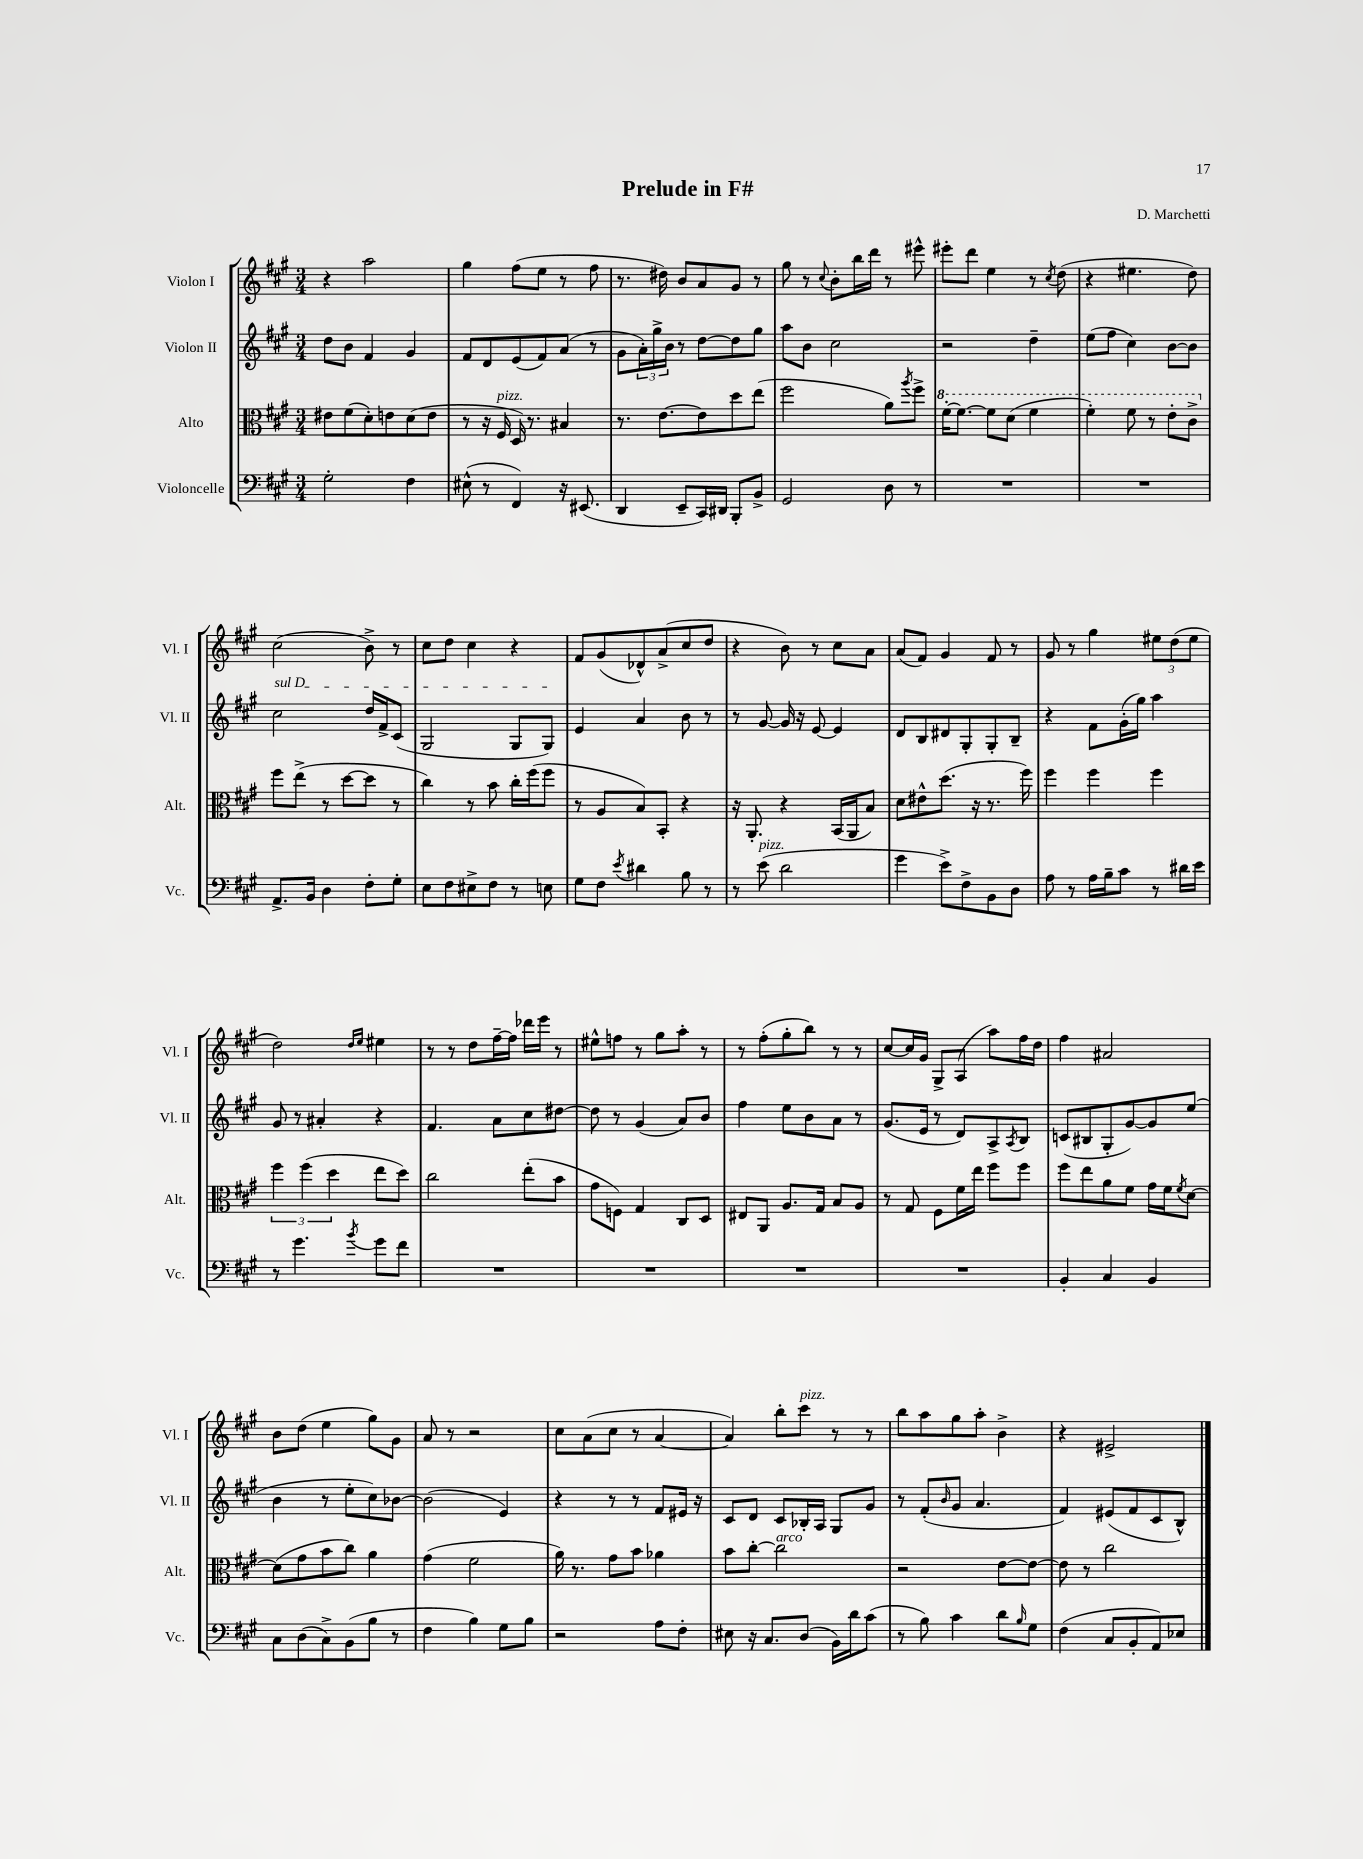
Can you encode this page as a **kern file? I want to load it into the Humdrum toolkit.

**kern	**kern	**kern	**kern
*part4	*part3	*part2	*part1
*staff4	*staff3	*staff2	*staff1
*I"Violoncelle	*I"Alto	*I"Violon II	*I"Violon I
*I'Vc.	*I'Alt.	*I'Vl. II	*I'Vl. I
*clefF4	*clefC3	*clefG2	*clefG2
*k[f#c#g#]	*k[f#c#g#]	*k[f#c#g#]	*k[f#c#g#]
*M3/4	*M3/4	*M3/4	*M3/4
=1	=1	=1	=1
2G#'\	8e#X\L	8dd\L	4r
.	(8f#\	8b\J	.
.	8d'\)	4f#/	2aa\
.	8en\	.	.
4F#\	(8d\	4g#/	.
.	8e\J	.	.
=2	=2	=2	=2
(8E#X^^\	8r	8f#/L	4gg#\
8r	16r	8d/	.
!	!LO:TX:a:i:t=pizz.	!	!
.	16F#/	.	.
4FF#/)	16D/)	(8e/	(8ff#\L
.	8.r	.	.
.	.	8f#/)	8ee\J
16r	4B#X/	(8a/J	8r
(8.EE#X/	.	.	.
.	.	8r	8ff#\
=3	=3	=3	=3
4DD/	8.r	8g#\L	8.r
.	.	24a'\L)	.
.	.	24gg#^\	.
.	[8.e\L	.	16dd#X\)
.	.	24b\JJ	.
8EE~/L	.	8r	8b/L
16CC#/L)	8e\]	[8dd\L	8a/
16DD#X/JJ	.	.	.
8BBB'/L	8dd\	8dd\]	8g#/J
8BB^/J	(8ee\J	8gg#\J	8r
=4	=4	=4	=4
2GG#/	2ff#\	8aa\L	8gg#\
.	.	8b\J	8r
.	.	.	8qqcc#/
.	.	2cc#\	8b'\L
.	.	.	16bb\L
.	.	.	16ddd\JJ
8D\	8a\L)	.	8r
.	8qaa/	.	.
8r	8ff#^\J	.	8eee#X^^\
=5	=5	=5	=5
*	*8va	*	*
2.r	[16ff#'\KL	2r	8eee#X'\L
.	8.ff#\J_	.	.
.	.	.	8ddd\J
.	8ff#\L]	.	4ee\
.	(8dd\J	.	.
.	4ff#\	4dd~\	8r
.	.	.	8qcc#/
.	.	.	(8dd\
=6	=6	=6	=6
2.r	4ff#'\)	(8ee\L	4r
.	.	8ff#\J	.
.	8ff#\	4cc#\)	4.ee#X\
.	8r	.	.
.	8ee'\L	[8b\L	.
.	8cc#^\J	8b\J]	8dd\)
!!LO:LB:g=z
=7	=7	=7	=7
*	*X8va	*	*
!	!	!LO:TX:a:i:t=sul D	!
8.AA^/L	8ff#\L	2cc#\	(2cc#\
.	(8ee^\J	.	.
16BB/Jk	.	.	.
4D\	8r	.	.
.	[8dd\L	.	.
8F#'\L	8dd\J]	16dd/LL	8b^\)
.	.	16f#^/J	.
8G#'\J	8r	(8c#/J	8r
=8	=8	=8	=8
8E\L	4cc#\)	2G#/	8cc#\L
8F#\	.	.	8dd\J
8E#X^\	8r	.	4cc#\
8F#\J	8b\	.	.
8r	16cc#'\LL	8G#/L	4r
.	(16ff#\J	.	.
8En\	8ff#\J	8G#/J)	.
=9	=9	=9	=9
8G#\L	8r	4e/	8f#/L
8F#\J	8A/L	.	(8g#/
8qe/	.	.	.
4d#X\	8B/)	4a/	8d-X^^/)
.	8BB'/J	.	(8a^/
8B\	4r	8b\	8cc#/
8r	.	8r	8dd/J
=10	=10	=10	=10
8r	16r	8r	4r
.	8.AA'/	.	.
!LO:TX:a:i:t=pizz.	!	!	!
(8e\	.	[8g#/	.
2d\	4r	16g#/]	8b\)
.	.	16r	.
.	.	[8e/	8r
.	(16BB/LL	4e/]	8cc#\L
.	16AA/J	.	.
.	8B/J)	.	8a\J
=11	=11	=11	=11
4g#\	8d\L	8d/L	(8a/L
.	8e#X^^\	8B/	8f#/J)
8e^\L)	(8.dd\J	8d#X/	4g#/
8F#^\	.	8G#'/	.
.	16r	.	.
8BB\	8.r	8G#'/	8f#/
8D\J	.	8B~/J	8r
.	16ff#\)	.	.
=12	=12	=12	=12
8A\	4ff#\	4r	8g#/
8r	.	.	8r
16A\LL	4ff#\	8f#\L	4gg#\
16B~\J	.	.	.
8c#\J	.	(16g#'\L	.
.	.	16gg#\JJ)	.
8r	4ff#\	4aa\	12ee#X\L
.	.	.	(12dd\
16d#X\LL	.	.	.
.	.	.	12ee#\J
16e\JJ	.	.	.
!!LO:LB:g=z
=13	=13	=13	=13
8r	6ff#\	8g#/	2dd\)
4.g#\	.	8r	.
.	(6ff#\	.	.
.	.	4a#X'/	.
.	6dd\	.	.
.	.	.	16qqdd/LL
8qb/	.	.	16qqee/JJ
8g#\L	8ee\L	4r	4ee#X\
8f#\J	8dd\J)	.	.
=14	=14	=14	=14
2.r	2cc#\	4.f#/	8r
.	.	.	8r
.	.	.	8dd\L
.	.	8a\L	[16ff#~\L
.	.	.	16ff#\JJ]
.	(8ee'\L	8cc#\	16ddd-X\LL
.	.	.	16eee\JJ
.	8b\J	[8dd#X\J	8r
=15	=15	=15	=15
2.r	8g#\L	8dd#\]	8ee#X^^\L
.	8Fn\J)	8r	8ffn\J
.	4G#/	(4g#/	8r
.	.	.	8gg#\L
.	8C#/L	8a/L)	8aa'\J
.	8D/J	8b/J	8r
=16	=16	=16	=16
2.r	8E#X/L	4ff#\	8r
.	8AA/J	.	(8ff#'\L
.	8.A/L	8ee\L	8gg#'\
.	.	8b\	8bb\J)
.	16G#/Jk	.	.
.	8B/L	8a\J	8r
.	8A/J	8r	8r
=17	=17	=17	=17
2.r	8r	(8.g#/L	[8cc#/L
.	8G#/	.	16cc#/L]
.	.	16e/Jk	16g#/JJ
.	8F#\L	8r	8G#^/L
.	16f#\L	8d/L)	(8A/J
.	16ee\JJ	.	.
.	8ff#\L	8A^/	8aa\L)
.	.	8qA/	.
.	8ff#\J	8B/J	16ff#\L
.	.	.	16dd\JJ
=18	=18	=18	=18
4BB'/	8ff#\L	(8cn/L	4ff#\
.	8ee\	8B#X/	.
4C#/	8a\	8G#'/	2a#X/
.	8f#\J	[8g#/)	.
4BB/	16g#\LL	8g#/]	.
.	16f#\J	.	.
.	8qf#/	.	.
.	[8d\J	(8ee/J	.
!!LO:LB:g=z
=19	=19	=19	=19
8C#\L	(8d\L]	4b\	8b\L
(8D\	8g#\	.	(8dd\J
8C#^\)	8b\	8r	4ee\
(8BB\	8cc#\J)	8ee'\L	.
8B\J	4a\	8cc#\)	8gg#\L)
8r	.	[8b-X\J	8g#\J
=20	=20	=20	=20
4F#\	(4g#\	(2b-\]	8a/
.	.	.	8r
4B\)	2f#\	.	2r
8G#\L	.	4e/)	.
8B\J	.	.	.
=21	=21	=21	=21
2r	16a\)	4r	8cc#\L
.	8.r	.	.
.	.	.	(8a\
.	8g#\L	8r	8cc#\J
.	8b\J	8r	8r
8A\L	4a-X\	8f#/L	[4a/
8F#'\J	.	16e#X/Jk	.
.	.	16r	.
=22	=22	=22	=22
8E#X\	8b\L	8c#/L	4a/])
16r	[8cc#'\J	8d/J	.
8.C#/L	.	.	.
!	!LO:TX:a:i:t=arco	!	!
.	2cc#\]	8c#/L	8bb'\L
!	!	!	!LO:TX:a:i:t=pizz.
(8D/J	.	16B-X'/L	8ccc#\J
.	.	16A/JJ	.
16BB\LL)	.	8G#/L	8r
16d\J	.	.	.
(8c#\J	.	8g#/J	8r
=23	=23	=23	=23
8r	2r	8r	8bb\L
8B\)	.	(8f#'/L	8aa\
.	.	16qqb/	.
4c#\	.	8g#/J	8gg#\
.	.	4.a/	8aa'\J
8d\L	[8e\L	.	4b^\
16qqB/	.	.	.
8G#\J	8e\J_	.	.
=24	=24	=24	=24
(4F#\	8e\]	4f#/)	4r
.	8r	.	.
8C#/L	2cc#\	(8e#X/L	2e#X^/
8BB'/	.	8f#/	.
8AA/)	.	8c#/	.
8E-X/J	.	8B^^/J)	.
==	==	==	==
*-	*-	*-	*-
